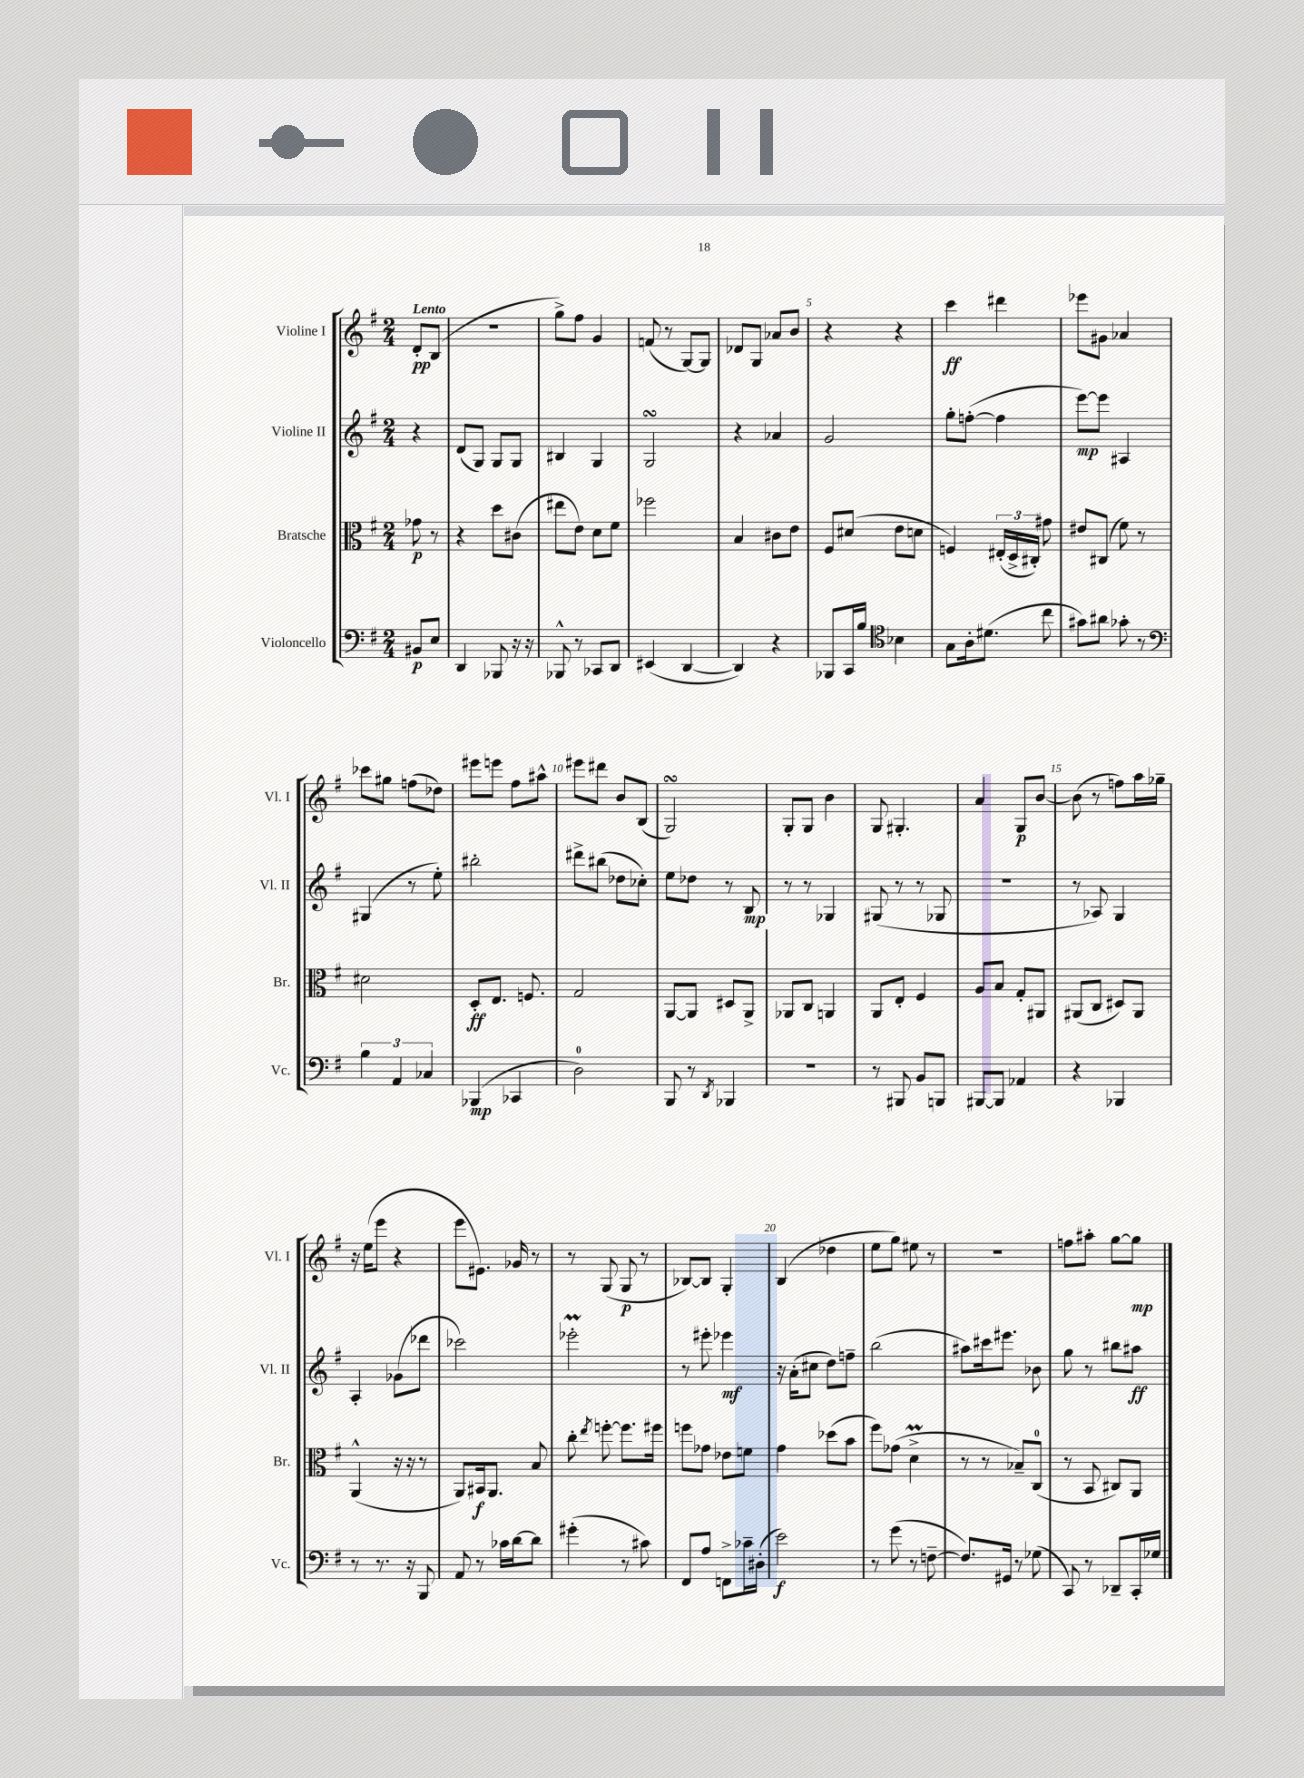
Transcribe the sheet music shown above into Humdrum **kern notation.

**kern	**dynam	**kern	**dynam	**kern	**dynam	**kern	**dynam
*part4	*part4	*part3	*part3	*part2	*part2	*part1	*part1
*staff4	*staff4	*staff3	*staff3	*staff2	*staff2	*staff1	*staff1
*I"Violoncello	*	*I"Bratsche	*	*I"Violine II	*	*I"Violine I	*
*I'Vc.	*	*I'Br.	*	*I'Vl. II	*	*I'Vl. I	*
*clefF4	*	*clefC3	*	*clefG2	*	*clefG2	*
*k[f#]	*	*k[f#]	*	*k[f#]	*	*k[f#]	*
*M2/4	*	*M2/4	*	*M2/4	*	*M2/4	*
=	=	=	=	=	=	=	=
!	!	!	!	!	!	!LO:TX:a:B:t=Lento	!
8BB#X/L	p	8g-X\	p	4r	.	8d'/L	pp
8E/J	.	8r	.	.	.	(8B/J	.
=1	=1	=1	=1	=1	=1	=1	=1
4DD/	.	4r	.	(8d/L	.	2r	.
.	.	.	.	8G/J)	.	.	.
8BBB-X/	.	8dd\L	.	8G/L	.	.	.
16r	.	(8c#X\J	.	8G/J	.	.	.
16r	.	.	.	.	.	.	.
=2	=2	=2	=2	=2	=2	=2	=2
8BBB-X^^/	.	8ee#X\L	.	4B#X/	.	8gg^\L)	.
8r	.	8e\J)	.	.	.	8ff#\J	.
8CC-X/L	.	8d\L	.	4G/	.	4g/	.
8DD/J	.	8f#\J	.	.	.	.	.
=3	=3	=3	=3	=3	=3	=3	=3
(4EE#X/	.	2ff-X\	.	2GsSSs/	.	(8fn/	.
.	.	.	.	.	.	8r	.
[4DD/	.	.	.	.	.	[8G/L)	.
.	.	.	.	.	.	8G/J]	.
=4	=4	=4	=4	=4	=4	=4	=4
4DD/])	.	4B/	.	4r	.	8d-X/L	.
.	.	.	.	.	.	8G/J	.
4r	.	8c#X\L	.	4a-X/	.	8a-X/L	.
.	.	8e\J	.	.	.	8b/J	.
=5	=5	=5	=5	=5	=5	=5	=5
8BBB-X/L	.	8F#/L	.	2g/	.	4r	.
16CC/L	.	(8d#X/J	.	.	.	.	.
16B/JJ	.	.	.	.	.	.	.
*clefC4	*	*	*	*	*	*	*
4B-X\	.	8e\L	.	.	.	4r	.
.	.	8dn\J	.	.	.	.	.
=6	=6	=6	=6	=6	=6	=6	=6
8G\L	.	4Fn/)	.	8gg'\L	.	4ccc\	ff
16A'\k	.	.	.	([8ffn'\J	.	.	.
(8.d#X\J	.	.	.	.	.	.	.
.	.	(24E#X'/LL	.	4ff\]	.	4ddd#X\	.
.	.	24D^/	.	.	.	.	.
.	.	24C#X'/JJ)	.	.	.	.	.
8cc\	.	8g#X\	.	.	.	.	.
=7	=7	=7	=7	=7	=7	=7	=7
8g#X\L)	.	8e#X/L	.	[8eee\L)	mp	8eee-X\L	.
8a#X\J	.	(8C#X/J	.	8eee\J]	.	8g#X\J	.
8g-X'\	.	8f#\)	.	4A#X/	.	4a-X/	.
8r	.	8r	.	.	.	.	.
!!LO:LB:g=z
=8	=8	=8	=8	=8	=8	=8	=8
*clefF4	*	*	*	*	*	*	*
6B\	.	2d#X\	.	(4G#X/	.	8ccc-X\L	.
.	.	.	.	.	.	8gg#X\J	.
6AA/	.	.	.	.	.	.	.
.	.	.	.	8r	.	(8ffn\L	.
6C-X/	.	.	.	.	.	.	.
.	.	.	.	8ee'\)	.	8dd-X\J)	.
=9	=9	=9	=9	=9	=9	=9	=9
(4BBB-X/	mp	8D'/L	ff	2bb#X'\	.	8eee#X\L	.
.	.	8.E/J	.	.	.	8eeen\J	.
4CC-X/	.	.	.	.	.	8ff#\L	.
.	.	8.Fn/	.	.	.	.	.
.	.	.	.	.	.	8aa#X^^\J	.
=10	=10	=10	=10	=10	=10	=10	=10
2D\)	.	2G/	.	8ddd#X^\L	.	8eee#X\L	.
.	.	.	.	(8bb#X\J	.	8ddd#X\J	.
.	.	.	.	8dd-X\L	.	8b/L	.
.	.	.	.	8cc-X'\J)	.	(8B/J	.
=11	=11	=11	=11	=11	=11	=11	=11
8BBB/	.	[8AA/L	.	8ee\L	.	2GsSSs/)	.
8r	.	8AA/J]	.	8dd-X\J	.	.	.
8qDD/	.	.	.	.	.	.	.
4BBB-X/	.	8D#X/L	.	8r	.	.	.
.	.	8AA^/J	.	8B/	mp	.	.
=12	=12	=12	=12	=12	=12	=12	=12
2r	.	8AA-X/L	.	8r	.	8G'/L	.
.	.	8C/J	.	8r	.	8G/J	.
.	.	4AAn/	.	4G-X/	.	4b\	.
=13	=13	=13	=13	=13	=13	=13	=13
8r	.	8AA/L	.	(8G#X/	.	8G/	.
8BBB#X/	.	8E'/J	.	8r	.	4.G#X'/	.
8BB/L	.	4F#/	.	8r	.	.	.
8BBBn/J	.	.	.	8G-X/	.	.	.
=14	=14	=14	=14	=14	=14	=14	=14
[8BBB#X/L	.	8A/L	.	2r	.	4a/	.
8BBB#/J]	.	8B/J	.	.	.	.	.
4AA-X/	.	8G'/L	.	.	.	8G/L	p
.	.	8AA#X/J	.	.	.	[8b/J	.
=15	=15	=15	=15	=15	=15	=15	=15
4r	.	(8AA#X/L	.	8r	.	(8b\]	.
.	.	8C/J	.	8A-X/)	.	8r	.
4BBB-X/	.	8D#X/L)	.	4G/	.	8ffn\L)	.
.	.	8AA#/J	.	.	.	16aa\L	.
.	.	.	.	.	.	16gg-X~\JJ	.
!!LO:LB:g=z
=16	=16	=16	=16	=16	=16	=16	=16
8r	.	(4AA^^/	.	4A'/	.	16r	.
.	.	.	.	.	.	(16ee\KL	.
8.r	.	.	.	.	.	8eee\J	.
.	.	16r	.	(8g-X\L	.	4r	.
16r	.	16r	.	.	.	.	.
8BBB/	.	8r	.	8ddd-X\J	.	.	.
=17	=17	=17	=17	=17	=17	=17	=17
8AA/	.	8AA/L)	.	2ccc-X\)	.	8eee\L	.
8r	.	16BB#X/k	f	.	.	8.e#X\J)	.
.	.	8.AA/J	.	.	.	.	.
16c-X\LL	.	.	.	.	.	.	.
[16d\J	.	.	.	.	.	16g-X/	.
8d\J]	.	8B/	.	.	.	8r	.
=18	=18	=18	=18	=18	=18	=18	=18
(4g#X'\	.	8cc'\	.	2eee-XM'\	.	8r	.
.	.	8qee/	.	.	.	.	.
.	.	[8ffn'\	.	.	.	(8G/	.
8r	.	8.ff\L]	.	.	.	8G/	p
8c#X\)	.	.	.	.	.	8r	.
.	.	16ff#X\Jk	.	.	.	.	.
=19	=19	=19	=19	=19	=19	=19	=19
8FF#/L	.	8ffn\L	.	8r	.	[8B-X/L)	.
8A/J	.	8g-X\J	.	8eee#X'\	.	8B-/J]	.
8FFn^\L	.	8e-X\L	.	4eee-X\	mf	4G'/	.
16c-X~\L	.	8fn\J	.	.	.	.	.
(16D#X'\JJ	.	.	.	.	.	.	.
=20	=20	=20	=20	=20	=20	=20	=20
2e\)	f	4g\	.	16r	.	(4B/	.
.	.	.	.	(16a'\KL	.	.	.
.	.	.	.	8cc#X\J	.	.	.
.	.	(8dd-X\L	.	8dd\L)	.	4dd-X\	.
.	.	8b\J	.	8ffn~\J	.	.	.
=21	=21	=21	=21	=21	=21	=21	=21
8r	.	8ff#\L)	.	(2bb\	.	8ee\L	.
(8g\	.	(8g-X\J	.	.	.	8gg\J)	.
8r	.	4dM^\	.	.	.	8ee#X\	.
[8Fn~\	.	.	.	.	.	8r	.
=22	=22	=22	=22	=22	=22	=22	=22
8.F/L])	.	8r	.	8aa#X\L)	.	2r	.
.	.	8r	.	16ccc#X\k	.	.	.
16GG#X/Jk	.	.	.	8.eee#X\J	.	.	.
8r	.	8B-X~/L)	.	.	.	.	.
(8G-X\	.	(8C/J	.	8b-X\	.	.	.
=23	=23	=23	=23	=23	=23	=23	=23
8CC/)	.	8r	.	8gg\	.	8ffn\L	.
8r	.	8BB/	.	8r	.	8aa#X'\J	.
8DD-X~/L	.	8C#X/L)	.	8bb#X\L	.	[8gg\L	.
16CC'/L	.	8AA/J	.	8aa#X\J	ff	8gg\J]	mp
16G-X/JJ	.	.	.	.	.	.	.
==	==	==	==	==	==	==	==
*-	*-	*-	*-	*-	*-	*-	*-
